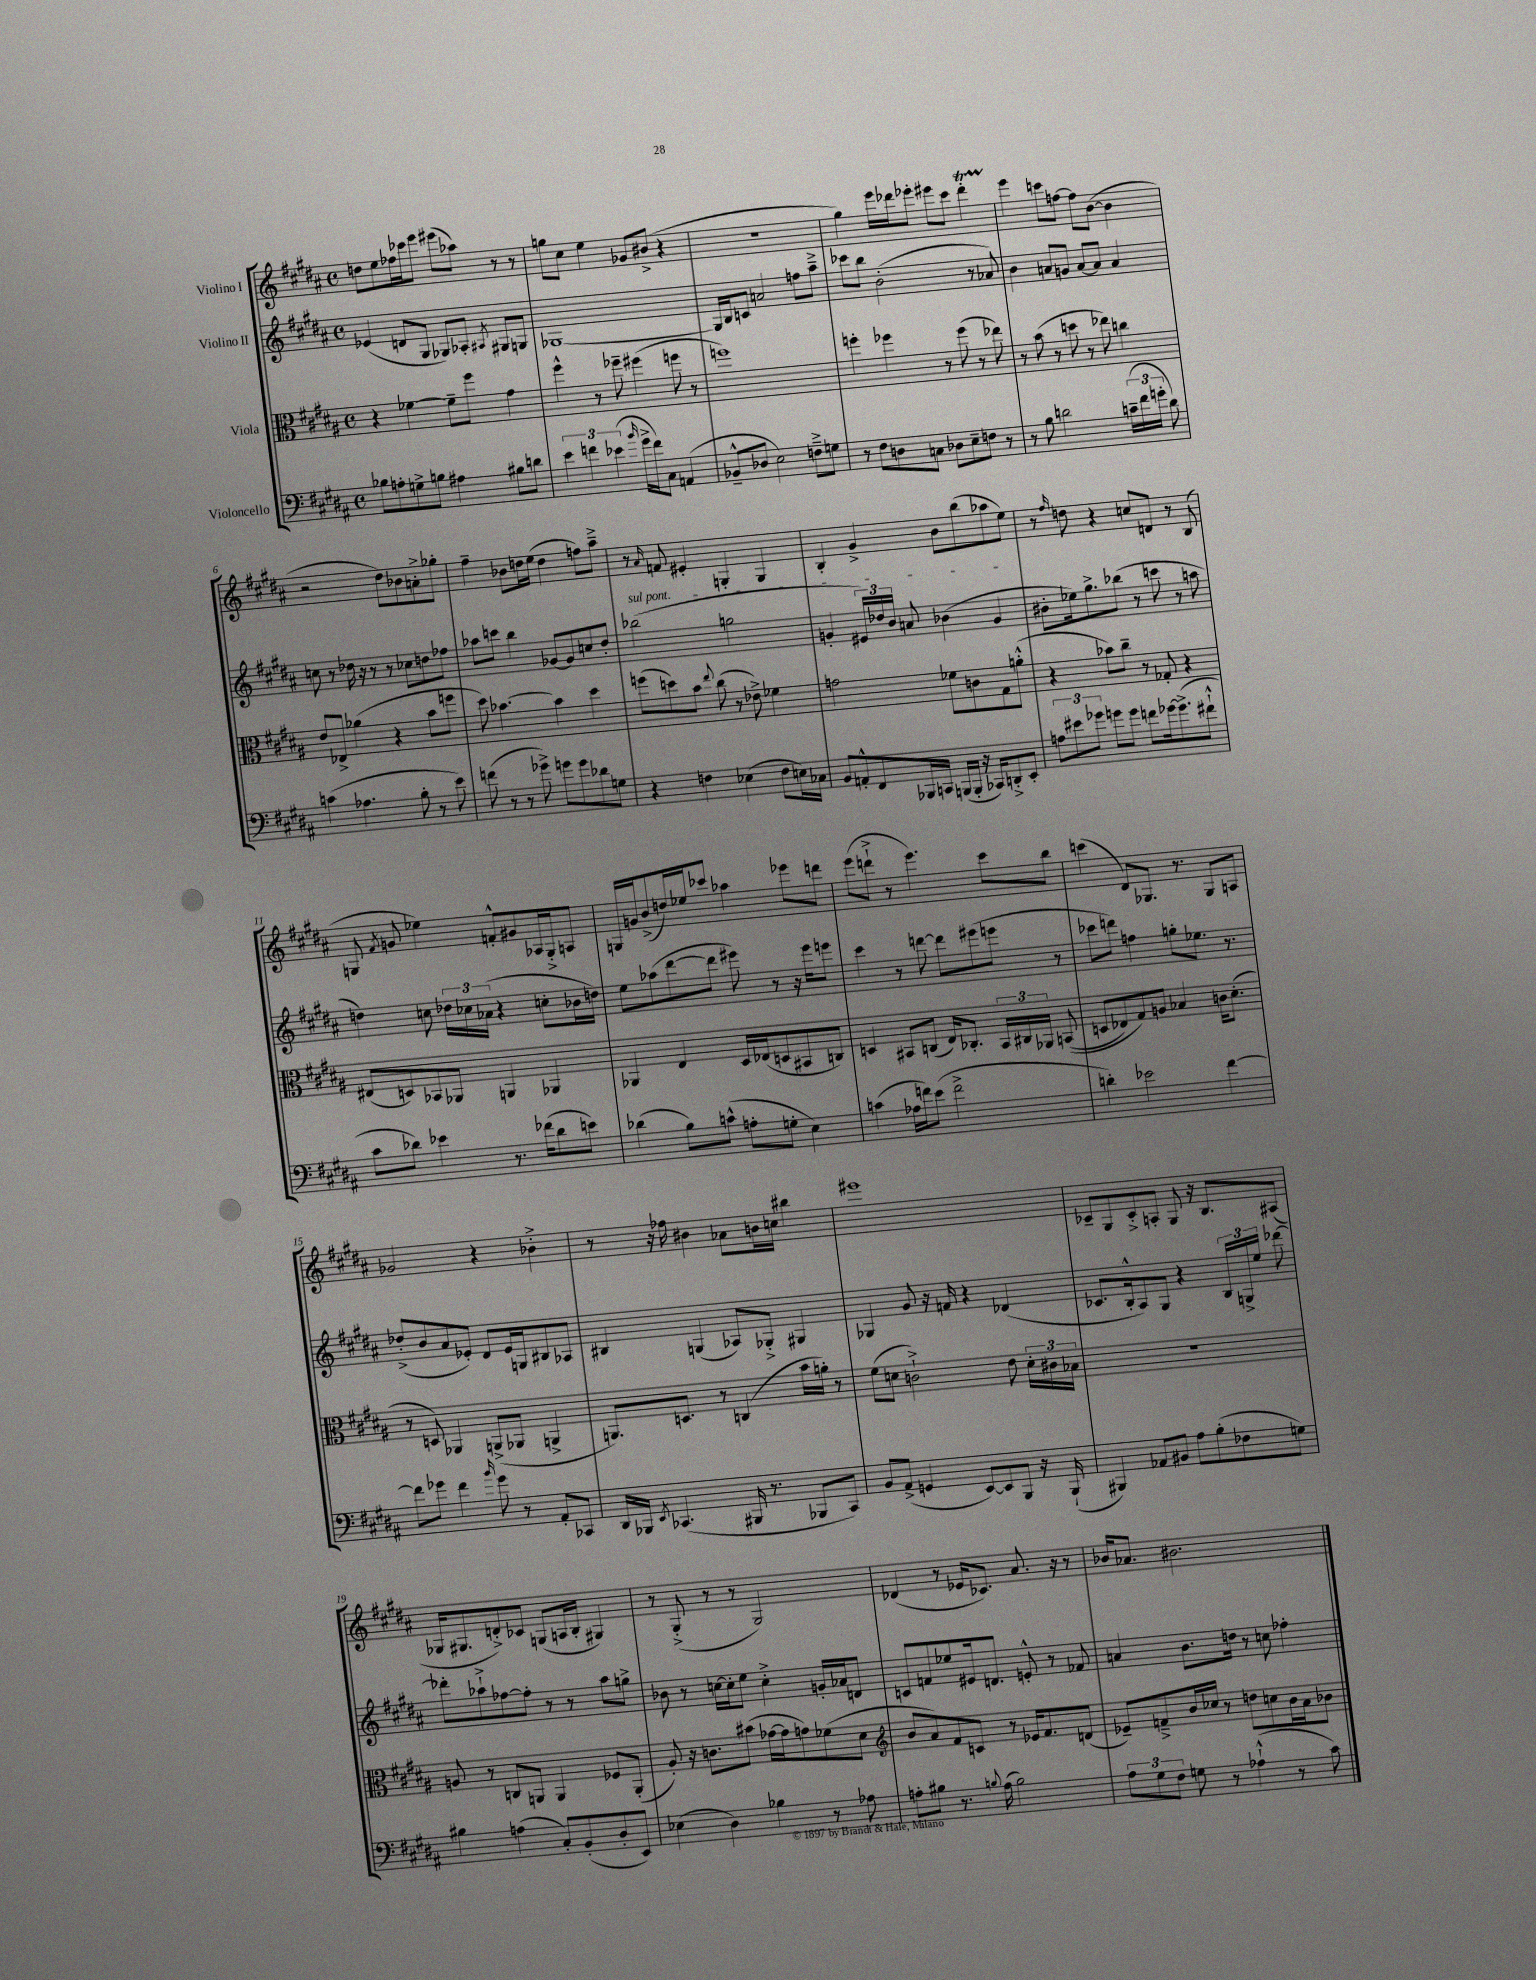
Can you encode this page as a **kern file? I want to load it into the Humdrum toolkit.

**kern	**kern	**kern	**kern
*part4	*part3	*part2	*part1
*staff4	*staff3	*staff2	*staff1
*I"Violoncello	*I"Viola	*I"Violino II	*I"Violino I
*clefF4	*clefC3	*clefG2	*clefG2
*k[f#c#g#d#a#]	*k[f#c#g#d#a#]	*k[f#c#g#d#a#]	*k[f#c#g#d#a#]
*M4/4	*M4/4	*M4/4	*M4/4
*met(c)	*met(c)	*met(c)	*met(c)
=1	=1	=1	=1
8B-X\L	4r	(4e-X/	8ddn\L
8An'\	.	.	8ee\
8Gn^\	[4f-X\	8dn/L	16ff-X\L
.	.	.	16ccc-X\J
8Bn\J	.	8G#/J	8eee\J
4A#X\	8f-~\L]	8G-X/L)	(8eee#X\L
.	8ff#\J	8A-X'/J	8aa-X\J)
.	.	8qA#X/	.
8B#X\L	4g#\	8G#X/L	8r
8dn\J	.	8Gn/J	8r
=2	=2	=2	=2
6e\	4ff#^^\	[1G-X	8ggn\L
.	.	.	8cc#\J
6fn\	.	.	.
.	8r	.	4ee\
(6e-X\	.	.	.
.	8ff-X~\	.	.
16qqb/	.	.	.
16g#^\LL	(4ff#X\	.	8g-X/L
16f\J)	.	.	.
8C#\J	.	.	(8b#X^/J
(4AAn/	8ffn\	.	4r
.	8r	.	.
=3	=3	=3	=3
8BB-X~^^/L	1ffn)	16G-/LL]	1r
.	.	16B/J	.
8D-X/J	.	8cn/J	.
2E\)	.	2an/	.
8Fn~^\L	.	8ffn\L	.
8Gn\J	.	8aa#~^\J	.
=4	=4	=4	=4
8r	4ffn'\	8ccc-X\L	4gg#\)
8F#\L	.	8bb\J	.
8Dn\	4ff-X\	(2b'\	16eee\LL
.	.	.	16ddd-X\J
8Cn\J	.	.	8eee-X'\J
8D-X\L	8r	.	8eee#X\L
8E~\	(8ff-\	.	8ccc#\J
8Fn\J	8r	8r	4ddd-T'\
8r	8ee-X\)	8a-X/)	.
=5	=5	=5	=5
8r	8r	4b\	4eee\
8B\	(8b\	.	.
2dn\	8r	8an/L	8cccn\L
.	8ddn\	8gn/J	[8ffn\J
.	8r	[8a/L	8ff\L]
.	8ee-X\)	8a/J]	([8b\J
(24cn~\LL	4ccn\	4a/	4b\]
24f#\	.	.	.
24gn'\JJ	.	.	.
8d\)	.	.	.
!!LO:LB:g=z
=6	=6	=6	=6
(4cn\	8e/L	8ccn\	2r
.	8E-X^/J	8r	.
4.A-X\	(4a-X\	16dd-X\	.
.	.	16r	.
.	.	8r	.
.	4r	8r	8dd#\L)
8B'\	.	8cc-X\L	8b-X\
8r	8b\L	8ddn\	8an'^\
8e\)	8ffn\J	8ff-X\J	8gg-X'\J
=7	=7	=7	=7
(8fn\	8dd#\)	8aa-X\L	4ff#~\
8r	[4.b-X\	8cccn\J	.
8r	.	4bb\	8b-X\L
8g-X^\)	.	.	16ddn\L
.	.	.	(16ee\JJ
8gn\L	4b-\]	[8g-X/L	4dd\
8g\	.	8g-/]	.
8d-X\	4dd#\	8ccn/	8ffn\L)
8Gn\J	.	8dd#'/J	8aa#~^\J
=8	=8	=8	=8
!	!	!LO:TX:a:i:t=sul pont.	!
4r	(8ffn\L	(2bb-X\	8r
.	.	.	16qqa#/
.	8ddn\)	.	8fn/
4Fn\	8b\J	.	4e#X'/
.	8qqee/	.	.
.	(8cc#\	.	.
(4E-X\	8r	2ggn\	4Gn'/
.	8e-X^\)	.	.
8F\L	4f-X\	.	4G/
16En\L)	.	.	.
16C-X\JJ	.	.	.
=9	=9	=9	=9
8BB/L	2gn\	4gn'/	4B'/
8AAn'^^/	.	.	.
8FF#/	.	24e#X/LL)	4g#^/
.	.	24dd-X/	.
.	.	24b/JJ	.
16BBB-X/L	.	8an/	.
16CCn/JJ	.	.	.
(16BBBn/LL	8f-X\L	(4b-X\	8b\L
16BBB'/JJ	.	.	.
16r	8cn\	.	(8bb\
16CC-X/KL)	.	.	.
8DDn'^/	8G#\	4g/	8aa-X\
8EE'/J	(8an'^^\J	.	8ee\J)
=10	=10	=10	=10
12An\L	4r	8b#X'\L	8r
12e#X\	.	.	.
.	.	.	16qqff#/
.	.	16ee-X\k)	8ddn\
12g-X\J	.	.	.
.	.	8.gg#^\	.
8gn\L	8b-X\L)	.	4r
8g\J	8cc#~\J	(8bb-X\J	.
8fn\L	8r	8r	8ccn/L
[16g-X\k	8G-X'/	8cccn\	8dn/J
(8.g-^\]	.	.	.
.	4r	8r	8r
8f#X`^^\J	.	8aan\	(8B/
!!LO:LB:g=z
=11	=11	=11	=11
8c#\L	(8E#X/L	4ddn\)	8Gn/
.	.	.	8qf#/
8d-X\J)	8Dn/)	.	8gn/
4e-X\	8BB-X/	8ccn\	4ee-X\)
.	8AA-X/J	24dd-X\LL	.
.	.	24cc-X\	.
.	.	(24a-X\JJ	.
8.r	4AAn/	4r	8fn'^^/L
.	.	.	8g#X/
(16f-X\KL	.	.	.
8d-\	4AA-X/	8ccn'\L	16A-X/L
.	.	.	16G'^/J
8en\J)	.	16b-X\L	8An/J
.	.	16ddn\JJ)	.
=12	=12	=12	=12
(4d-X\	4AA-X/	8ee\L	16Gn/LL
.	.	.	16gn/J
.	.	(8aa-X\	(8b^/
8B\L)	4E/	[8ddd#\	16ddn/L)
.	.	.	16ee-X/J
(8cn^^\J	.	8ddd#\J]	8ccc-X/J
8An'\L	16D#/LL	8eee#X\)	4aa-X\
.	(16E-X/J	.	.
8Gn'\J	8Dn/	8r	.
4E\)	8BB#X/	16r	8eee-X\L
.	.	16eee#\KL	.
.	8Cn/J)	8eeen\J	8dddn\J
=13	=13	=13	=13
(4cn\	4Dn/	4ccc#\	(8eee\L
.	.	.	8dddn`^\J
16A-X\LL	8BB#X/L	8r	8r
16fn\J)	.	.	.
(8e\J	(8Cn/J	[8dddn\	4.eee\)
2f^\	16E/KL)	8ddd\L]	.
.	8.C-X'/J	.	.
.	.	(8eee#X\	.
.	24BB#/LL	8eeen\J	8ccc#\L
.	24C#X/	.	.
.	24AA-X/JJ	.	.
.	((8BBn/	8r	8bb\J
=14	=14	=14	=14
4dn'\)	8Dn/L	8ccc-X\L	(4cccn\
.	8E-X/)	8dddn\J)	.
2e-X\	8G#/)	4ffn\	8d#/L)
.	8An/J	.	8.G-X/J
.	4B-X/	8ggn'\L	.
.	.	.	8.r
.	.	8.ee-X\J	.
[4f#\	16cn\KL	.	8G-/L
.	(8.d#'\J	8.r	.
.	.	.	8An/J
!!LO:LB:g=z
=15	=15	=15	=15
8f#\L]	8r	(8dd-X'^/L	2g-X/
8g-X\J	8Dn/)	8b/	.
4f#\	4AA-X/	8a#/	.
.	.	8e-X'/J)	.
16qqb/	.	.	.
8g-\	(8AAn^/L	8d#/L	4r
8r	8AA-X/J	16e-/L	.
.	.	16Gn/J	.
8AA#'/L	4AAn^/	8B#X/	4b-X'^\
8CC-X/J	.	8A-X/J	.
=16	=16	=16	=16
16DD#/LL	8.AAn/L)	4B#X/	8r
16BBB-X/JJ	.	.	.
8qEE/	.	.	.
(4.CC-X/	.	.	16r
.	8.Dn/J	.	16ff-X\
.	.	(4Gn/	4b#X\
.	8r	.	.
16BBB#X/	(4Cn/	8A-X/L)	8a-X\L
8.r	.	.	.
.	.	8G-X'^/J	16bn\L
.	.	.	16ccn\JJ
8BBB-X/L	16b\LL	4G#X/	4bb#X\
.	16an'\JJ)	.	.
8CC-/J)	8r	.	.
=17	=17	=17	=17
8BB/L	(8f#\L	4G-X/	1eee#X
(8AA#^/J	8dn\J	.	.
4GGn/	2cn`^\)	8g#/	.
.	.	16r	.
.	.	16fn/	.
[8EE/L)	.	4r	.
8EE/]	.	.	.
8BBB/J	8e\	(4d-X/	.
16r	24d'\LL	.	.
.	24c#X\	.	.
(16BBB`/	.	.	.
.	24B-X\JJ	.	.
=18	=18	=18	=18
4BBB#X/)	1r	8.c-X/L	8c-X~/L
.	.	.	8G#/
.	.	16B'^^/k	.
8AA-X/L	.	8A#/)	8c-'^/
8BB#X/J	.	8G#/J	8An'/J
8A#\L	.	4r	8G#/
(8B'\	.	.	16r
.	.	.	8.B/L
8F-X\	.	24B/LL	.
.	.	24Gn^/	.
.	.	24ee/JJ	.
8Gn\J)	.	[8ddd-X\	(8A#X/J
!!LO:LB:g=z
=19	=19	=19	=19
4B#X\	8An/	8ddd-X'\L]	16G-X/KL
.	.	.	8.G#X/
.	8r	8aa-X`^\	.
(4An\	8Cn/L	[8ff-X\	8dn'^/)
.	8AAn/J	8ff-'\J]	8c-X/J
8C#'/L)	4AA/	8r	(8Gn/L
(8BB'/	.	8r	16An/L
.	.	.	16B'/JJ
8D#'/	8F-X/L	8aa-\L	4G#X/)
8EE/J)	(8AA'/J	8ggn^\J	.
=20	=20	=20	=20
(4E-X\	8A#'/)	8b-X\	8r
.	16r	8r	(8G#'^/
.	8.cn\L	.	.
4D#\)	.	[16ccn\LL	8r
.	.	16cc'\J]	.
.	(8b#X\J	8ee\J	8r
4B-X\	[16g-X\LL	4cc'^\	2G#/)
.	16g-\J]	.	.
.	8gn\)	.	.
8r	(8f-X\	16gn'/LL	.
.	.	16a-X/J	.
8A-X\	8d#\J	8dn/J	.
=21	=21	=21	=21
*	*clefG2	*	*
8An'\L	8b/L	8cn/L	(4d-X/
8B#X\J	8a#/)	8fn/	.
8.r	8f#/	8ee-X/	8r
.	8cn/J	16e#X/k	16e-X/KL
8qqBn/	.	.	.
(16A\	.	8.dn/J	8.c-X/J)
2B\)	8r	.	.
.	16e-X/KL	8en'^^/	8.a#/
.	8.f#/	.	.
.	.	8r	.
.	.	.	16r
.	(8dn/J	8f-X/	8r
=22	=22	=22	=22
12A#\L	8e-X~/L)	4an/	16b-X/KL
.	.	.	8.a-X/J
12G#\	.	.	.
.	8fn~^/	.	.
12F#\J	.	.	.
8Gn\	16b/L	8.b\L	2.b#X\
.	16cc-X/JJ	.	.
8r	8r	.	.
.	.	16ddn\Jk	.
(4A-X`^^\	8ddn\L	8r	.
.	8ccn\	8ccn\	.
8r	16b\L	4ff-X'\	.
.	16a#\J	.	.
8c#\)	8b-X\J	.	.
==	==	==	==
*-	*-	*-	*-
